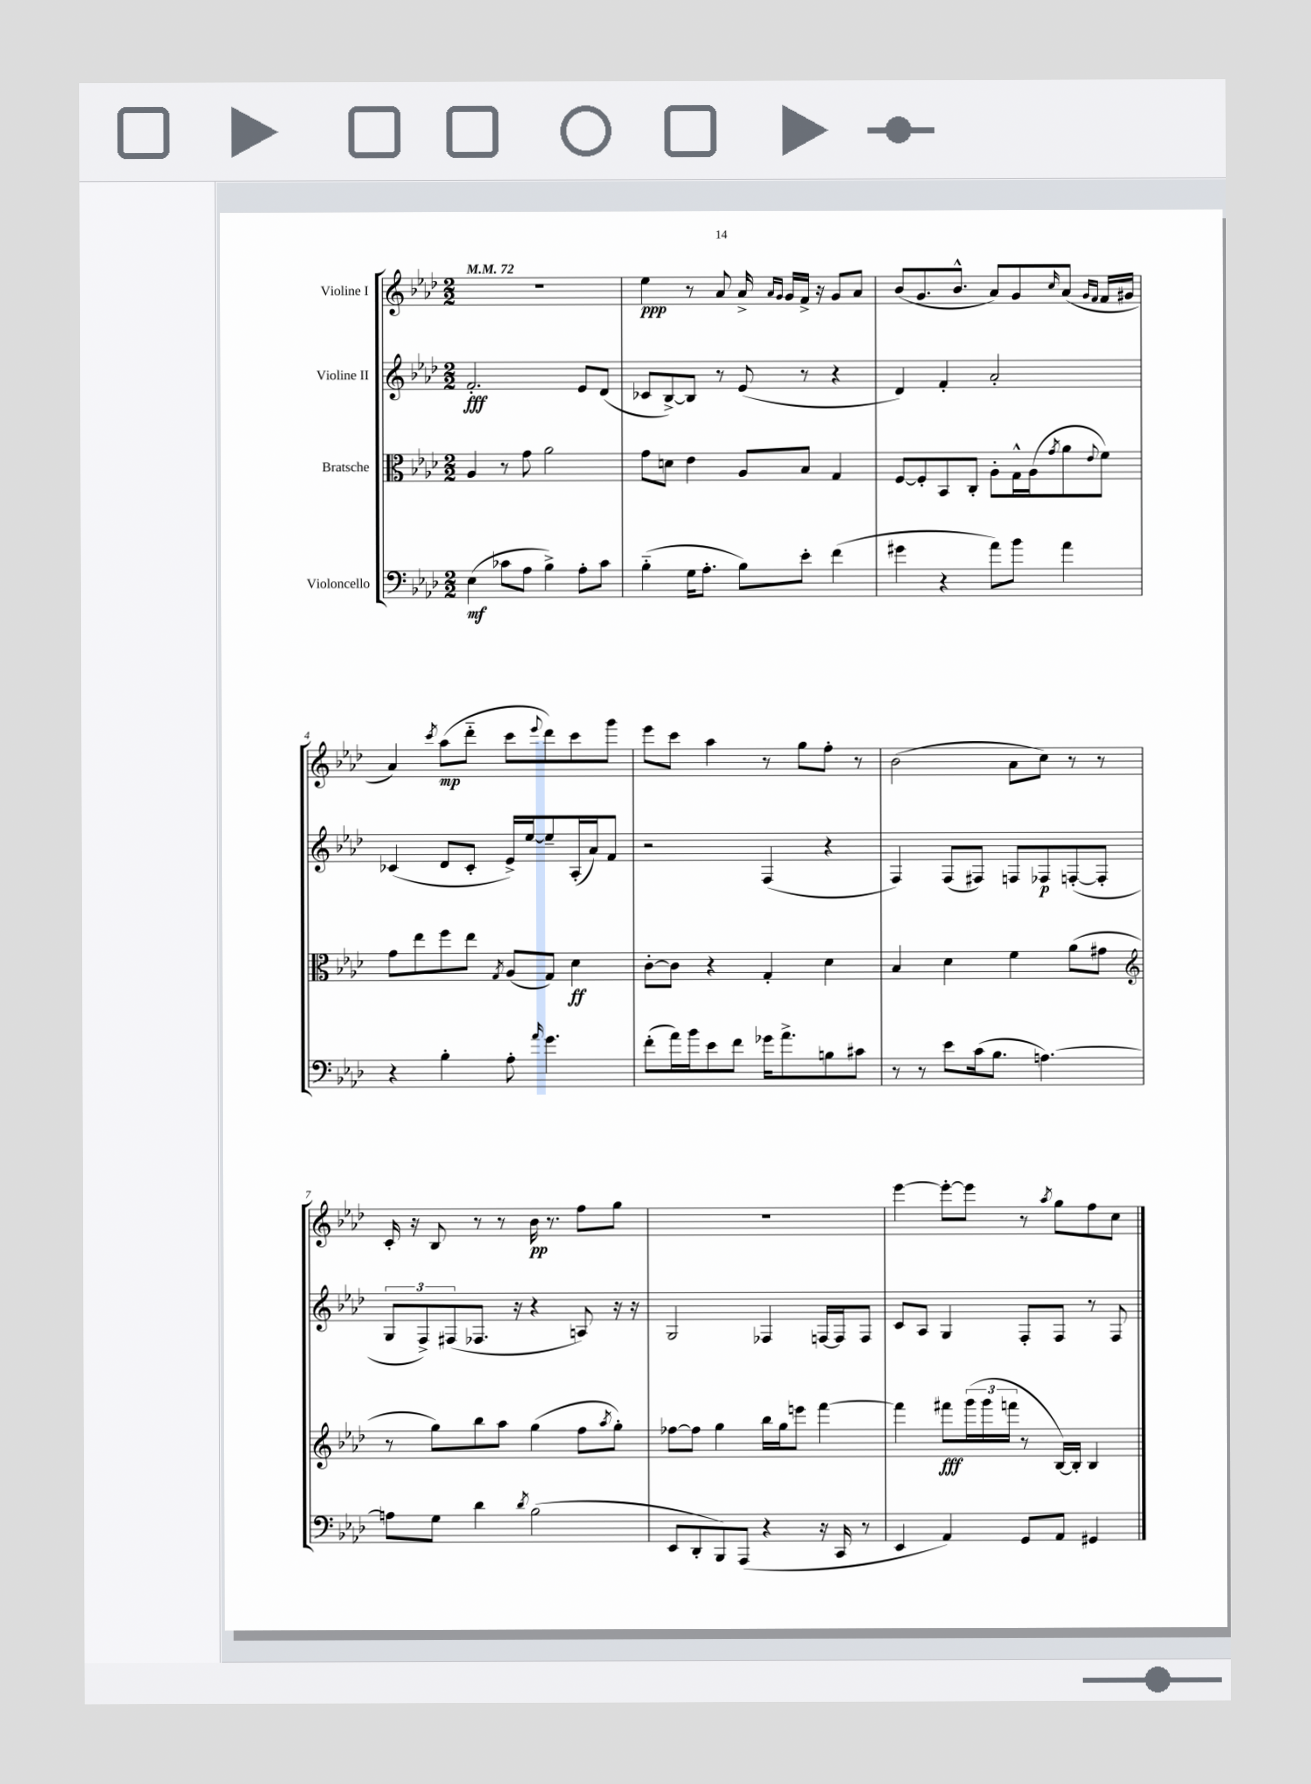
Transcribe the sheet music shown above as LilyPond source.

<<
\new StaffGroup <<
\new Staff = "s0" \with { instrumentName = "Violine I" } {
    \clef treble \key aes \major \numericTimeSignature \time 2/2 \tempo 4 = 72
    R1 |
    ees''4\ppp r8 aes'8 aes'16-> \grace { aes'16 g'16 } g'16 f'16-> r16 g'8 aes'8 |
    bes'8( g'8. bes'8.-^ aes'8) g'8 \grace { c''16 } aes'8( \grace { g'16 f'16 } f'16 gis'16 |
    aes'4) \acciaccatura { c'''8 } aes''8\mp( des'''8-_ c'''8 \appoggiatura { ees'''8 } des'''8) c'''8 g'''8 |
    ees'''8 c'''8 aes''4 r8 g''8 f''8-. r8 |
    bes'2( aes'8 c''8) r8 r8 |
    c'16-. r16 bes8 r8 r8 bes'16\pp r8. f''8 g''8 |
    R1 |
    ees'''4~ ees'''8~-. ees'''8 r8 \acciaccatura { aes''8 } g''8 f''8 c''8 \bar "|." |
}
\new Staff = "s1" \with { instrumentName = "Violine II" } {
    \clef treble \key aes \major \numericTimeSignature \time 2/2
    f'2.-.\fff ees'8 des'8( |
    ces'8 bes8~->) bes8 r8 ees'8( r8 r4 |
    des'4) f'4-. aes'2-. |
    ces'4( des'8 ces'8-. ees'16->) ees''16~ ees''8-- aes16-.( aes'16) f'8 |
    r2 f4( r4 |
    f4) f8( fis8) f8 fes8\p f8~-.( f8-. |
    \tuplet 3/2 { g8 f8->) fis8( } fes8. r16 r4 a8) r16 r16 |
    g2 fes4 f16~ f16 f8 |
    c'8 aes8 g4 f8-. f8 r8 f8 \bar "|." |
}
\new Staff = "s2" \with { instrumentName = "Bratsche" } {
    \clef alto \key aes \major \numericTimeSignature \time 2/2
    aes4 r8 g'8 aes'2 |
    g'8 d'8 ees'4 aes8 bes8 g4 |
    f8~ f8-. bes,8 c8-. aes8-. g16-^ aes16( \acciaccatura { g'8 } aes'8 \appoggiatura { ees'8 } f'8) |
    g'8 ees''8 f''8 ees''8 \acciaccatura { g8 } aes8( g8) des'4\ff |
    c'8~-. c'8 r4 g4-. des'4 |
    bes4 des'4 f'4 aes'8( gis'8 |
    \clef treble r8 g''8) bes''8 aes''8 g''4( f''8 \acciaccatura { aes''8 } g''8-.) |
    fes''8~ fes''8 g''4 bes''16 g''16 e'''8 f'''4~ |
    f'''4 fis'''8\fff \tuplet 3/2 { g'''16( g'''16 f'''16 } r8 bes16~) bes16-. bes4 \bar "|." |
}
\new Staff = "s3" \with { instrumentName = "Violoncello" } {
    \clef bass \key aes \major \numericTimeSignature \time 2/2
    ees4\mf( ces'8 aes8 bes4->) aes8-. ces'8 |
    bes4-_( g16 aes8.-. bes8) ees'8-. f'4( |
    gis'4 r4 aes'8) bes'8 aes'4 |
    r4 bes4-. aes8-. \grace { aes'16 } g'4. |
    f'8-.( aes'16) bes'16 ees'8 f'8 ges'16 aes'8.-> b8 cis'8 |
    r8 r8 ees'8 c'16( bes8. a4.~) |
    a8 g8 des'4 \acciaccatura { des'8 } bes2( |
    ees,8 des,8-. bes,,8) aes,,8( r4 r16 c,16 r8 |
    ees,4 aes,4) g,8 aes,8 gis,4 \bar "|." |
}
>>
>>
